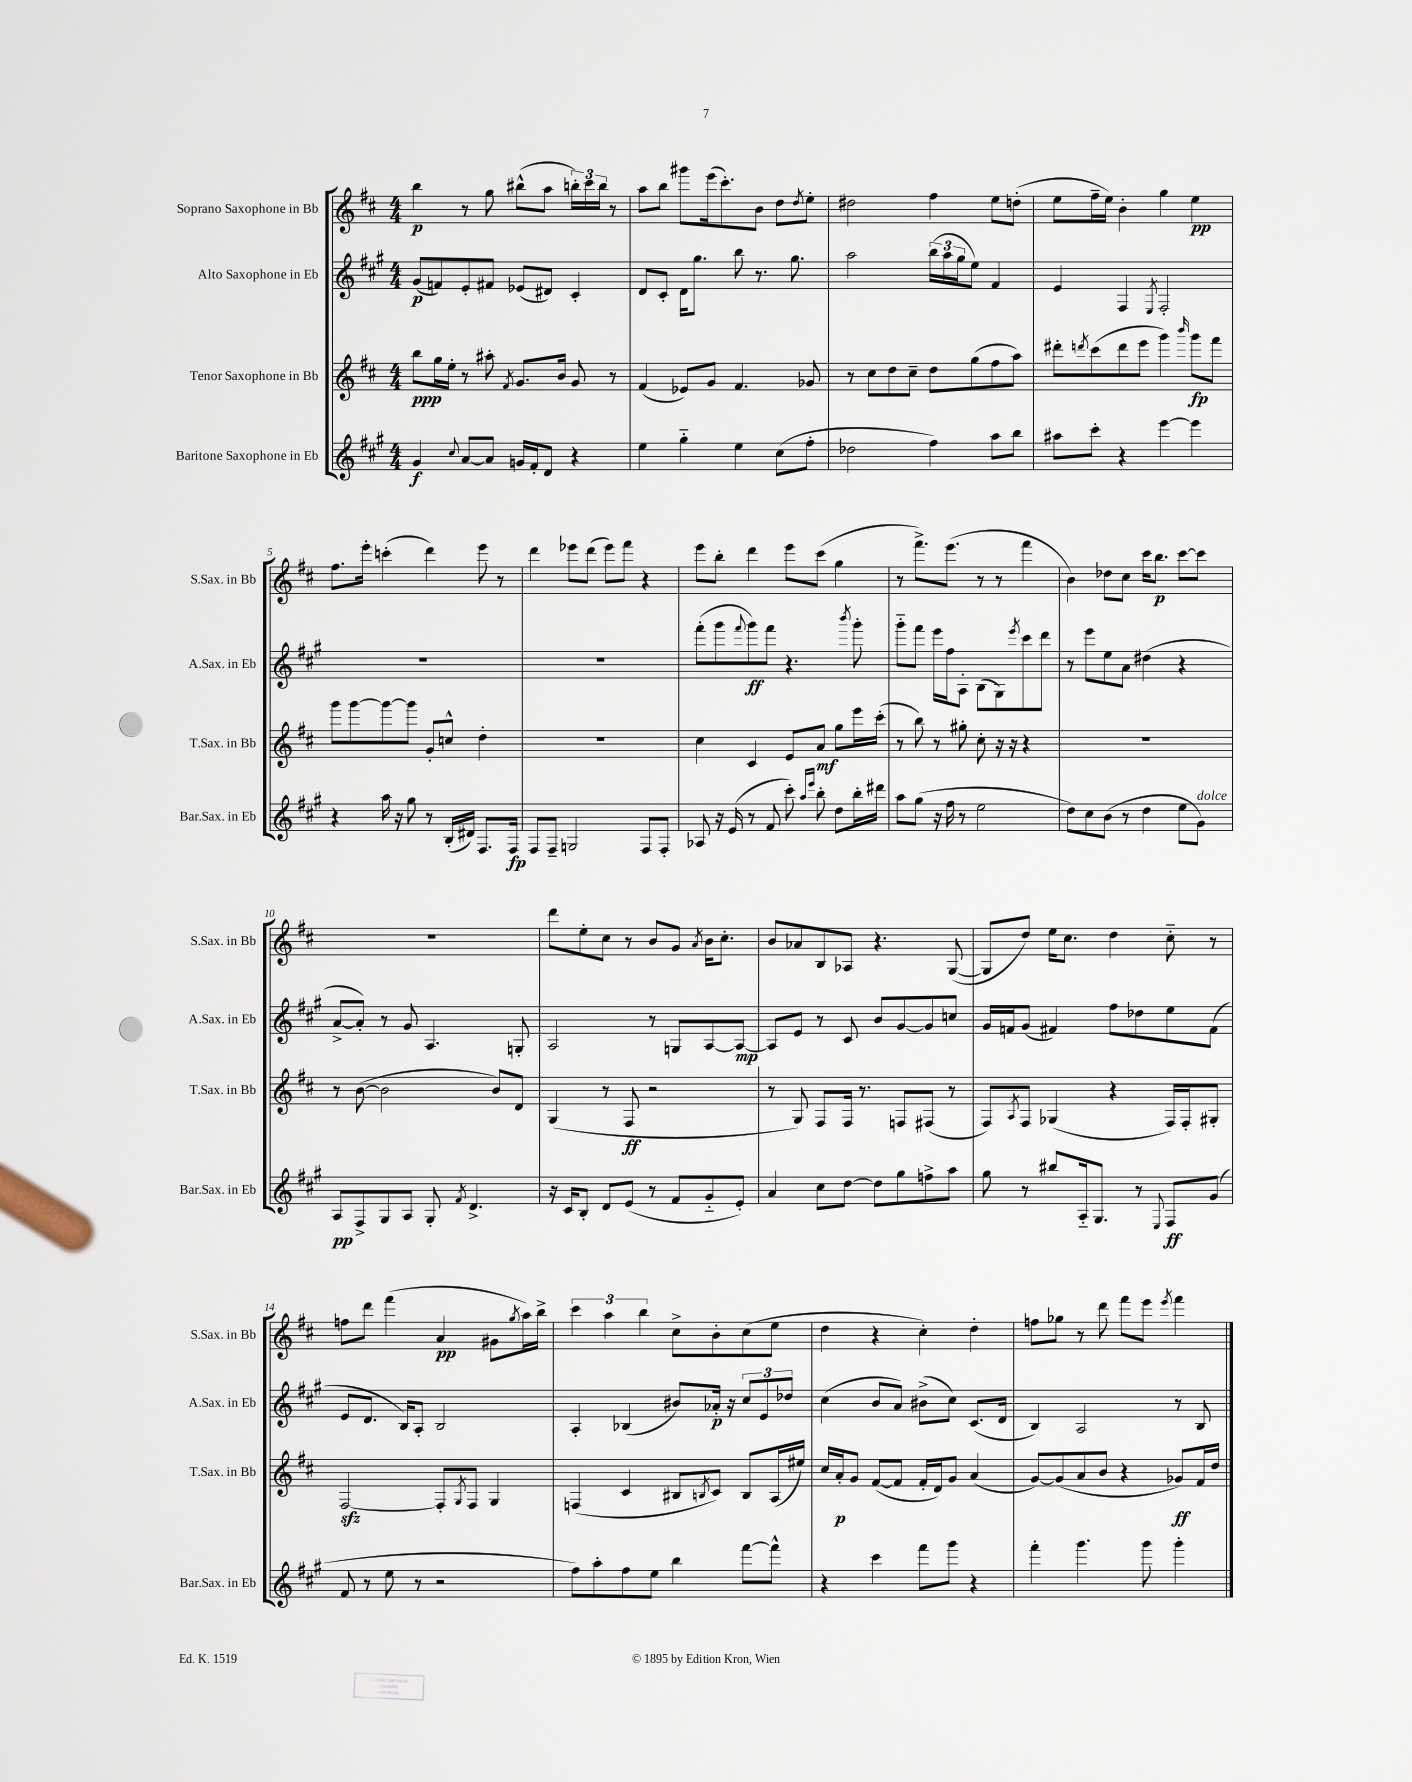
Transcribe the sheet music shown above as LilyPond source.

<<
\new StaffGroup <<
\new Staff = "s0" \with { instrumentName = "Soprano Saxophone in Bb" shortInstrumentName = "S.Sax. in Bb" } {
    \clef treble \key d \major \numericTimeSignature \time 4/4
    b''4\p r8 g''8 bis''8-^( a''8 \tuplet 3/2 { b''16-.) cis'''16 b''16 } r8 |
    a''8 b''8 gis'''8 e'''16( cis'''8.-.) b'8 d''8 \acciaccatura { d''8 } e''8-. |
    dis''2 fis''4 e''8 d''8-.( |
    e''8 fis''16-- e''16) b'4-. g''4 e''4\pp |
    fis''8. e'''16-. c'''4-.( d'''4) e'''8 r8 |
    d'''4 ees'''8 d'''8( ees'''8) fis'''8 r4 |
    e'''8 b''8-. d'''4 e'''8 cis'''8( g''4 |
    r8 fis'''8.->) e'''8.( r8 r8 fis'''4 |
    b'4) des''8 cis''8 cis'''16 b''8.\p cis'''8~ cis'''8 |
    R1 |
    d'''8 e''8-. cis''8 r8 b'8 g'8 \acciaccatura { a'8 } b'16 cis''8.-. |
    b'8 aes'8 b8 aes8 r4. g8~( |
    g8 d''8) e''16 cis''8. d''4 cis''8-_ r8 |
    f''8 d'''8 fis'''4( a'4\pp gis'8 \acciaccatura { g''8 } a''16) b''16-> |
    \tuplet 3/2 { cis'''4 a''4 b''4 } cis''8-> b'8-. cis''8( e''8 |
    d''4 r4 cis''4-.) d''4-. |
    f''8 ges''8 r8 d'''8 fis'''8 e'''8 \acciaccatura { e'''8 } fis'''4 \bar "|." |
}
\new Staff = "s1" \with { instrumentName = "Alto Saxophone in Eb" shortInstrumentName = "A.Sax. in Eb" } {
    \clef treble \key a \major \numericTimeSignature \time 4/4
    gis'8\p( f'8) e'8-. fis'8 ees'8( dis'8) cis'4-. |
    d'8 cis'8-. d'16 gis''8. b''8 r8. gis''8. |
    a''2 \tuplet 3/2 { b''16( a''16 gis''16 } e''8) fis'4 |
    e'4 fis4 \acciaccatura { e8 } fis2-. |
    R1 |
    R1 |
    fis'''8-.( gis'''8 \appoggiatura { fis'''8 } gis'''8\ff) fis'''8 r4. \acciaccatura { b'''8 } gis'''8-. |
    gis'''8-_ fis'''8 e'''16 fis''16 a8-. b8( gis8) \acciaccatura { e'''8 } cis'''8 d'''8 |
    r8 e'''8 e''8 a'8 dis''4( r4 |
    a'8~-> a'8-.) r8 gis'8 a4. g8-. |
    a2 r8 g8 a8~ a8~\mp |
    a8 e'8 r8 cis'8 b'8 gis'8~ gis'8 c''8 |
    gis'16 f'16 gis'8( fis'4) fis''8 des''8 e''8 fis'8( |
    e'8 d'8. b16) a8-. b2 |
    a4-. bes4( bis'8) aes'16-.\p r16 \tuplet 3/2 { cis''8 e'8 des''8 } |
    cis''4( b'8 a'8) bis'8->( cis''8) cis'8.( d'16 |
    b4) a2 r8 b8 \bar "|." |
}
\new Staff = "s2" \with { instrumentName = "Tenor Saxophone in Bb" shortInstrumentName = "T.Sax. in Bb" } {
    \clef treble \key d \major \numericTimeSignature \time 4/4
    b''8\ppp g''16 e''16-. r8 ais''8-. \acciaccatura { fis'8 } g'8. b'16 g'8 r8 |
    fis'4( ees'8) g'8 fis'4. ges'8 |
    r8 cis''8 d''8 cis''8-- d''8 g''8( fis''8 a''8) |
    dis'''8-. \acciaccatura { d'''8 } cis'''8( d'''8 e'''8 g'''4) \grace { b'''16 } g'''8\fp fis'''8 |
    g'''8 g'''8~ g'''8~ g'''8 g'8-. c''8-^ d''4-. |
    R1 |
    cis''4 cis'4 e'8 a'8\mf g''8 e'''16 cis'''16-.( |
    r8 b''8) r8 gis''8-. cis''8-. r16 r16 r4 |
    R1 |
    r8 b'8~( b'2 b'8) d'8 |
    g4( r8 fis8\ff r2 |
    r8 g8) fis8 fis16 r8. f8 fis8( r8 |
    fis8) \acciaccatura { a8 } fis8 ges4( r4 fis16) fis16-. gis8-. |
    fis2~\sfz fis8-. \acciaccatura { g8 } fis8 g4 |
    f4( cis'4 bis8 \acciaccatura { b8 } cis'8) b8 a16( eis''16) |
    cis''16 a'16-.\p g'8 fis'8~( fis'8 fis'16-. d'16) g'8 a'4( |
    g'8~) g'8( a'8 b'8 r4 ges'8\ff) fis'16 d''16 \bar "|." |
}
\new Staff = "s3" \with { instrumentName = "Baritone Saxophone in Eb" shortInstrumentName = "Bar.Sax. in Eb" } {
    \clef treble \key a \major \numericTimeSignature \time 4/4
    gis'4\f \appoggiatura { cis''8 } a'8~ a'8 g'16 fis'16-. d'8 r4 |
    e''4 gis''4-_ e''4 cis''8( fis''8-. |
    des''2 fis''4) a''8 b''8 |
    ais''8 cis'''8-. r4 e'''4~ e'''4 |
    r4 a''16 r16 gis''8 r8 b16-.( dis'16) fis8. fis16\fp |
    fis8 fis8-- g2 fis8 fis8-. |
    aes8 r16 e'16( r8 fis'8 cis'''8-.) \grace { a''16 e'''16 } b''8-. d''8 b''16-. dis'''16 |
    a''8 gis''8( r16 fis''16 r8 e''2 |
    d''8) cis''8 b'8( r8 d''4 e''8 gis'8^\markup { \italic "dolce" }) |
    a8\pp fis8-> gis8 a8 gis8-. \acciaccatura { fis'8 } d'4.-> |
    r16 cis'16 b8-. d'8 e'8( r8 fis'8 gis'8-_ e'8-.) |
    a'4 cis''8 d''8~ d''8 gis''8 f''8-> a''8 |
    gis''8 r8 bis''8 a16-_ gis8. r8 \appoggiatura { e8 } fis8\ff gis'8( |
    fis'8 r8 e''8 r8 r2 |
    fis''8) a''8-. fis''8 e''8 b''4 fis'''8~ fis'''8-^ |
    r4 cis'''4 fis'''8 gis'''8 r4 |
    fis'''4-. gis'''4. gis'''8 gis'''4-. \bar "|." |
}
>>
>>
